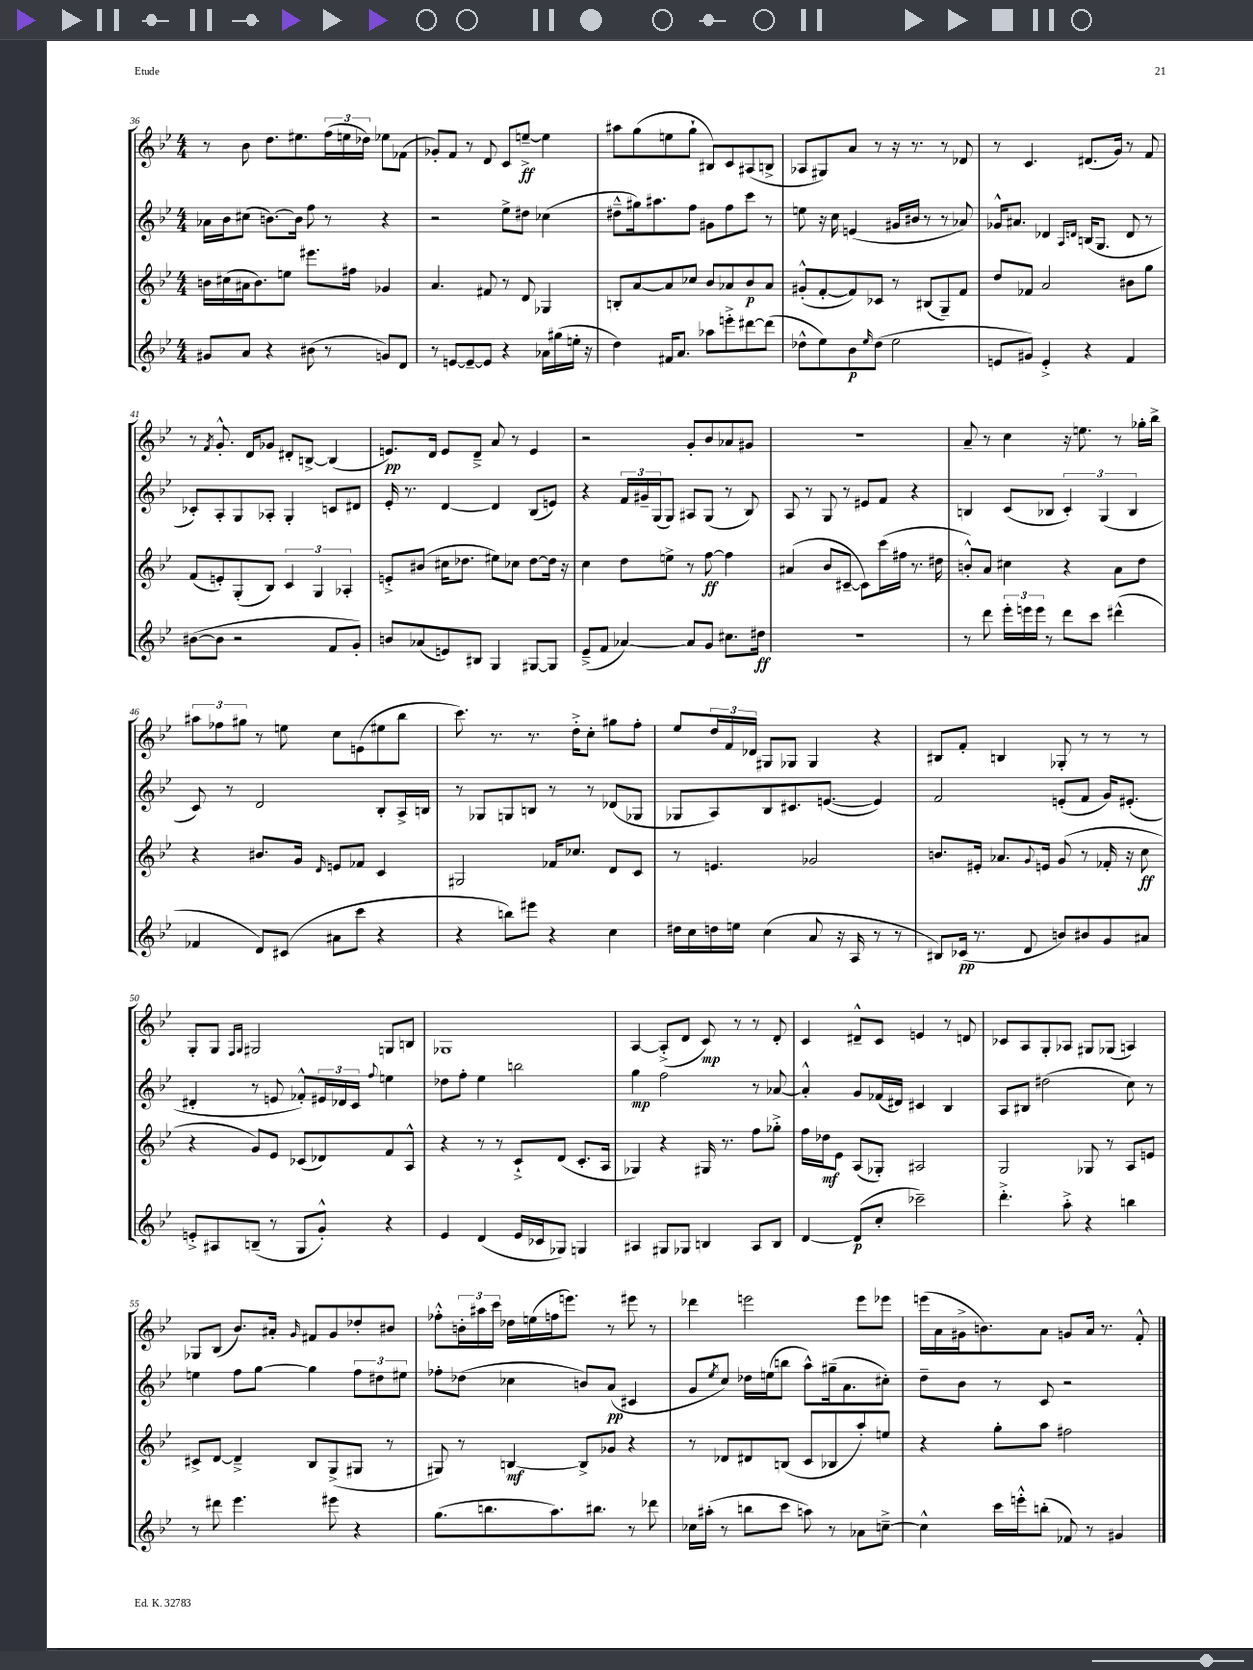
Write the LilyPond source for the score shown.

<<
\new StaffGroup <<
\new Staff = "s0" {
    \clef treble \key bes \major \numericTimeSignature \time 4/4
    r8 bes'8 d''8. eis''8. \tuplet 3/2 { f''16( e''16 des''16) } ees''8 fes'8( |
    ges'8-.) f'8 r8 d'8 c'8 e''8~--->\ff e''4 |
    ais''8 g''8( e''8 g''8-! bis8) c'8 ais8( b8-> |
    aes8 gis8) a'8 r8 r16 r8. r8 des'8 |
    r8 c'4. dis'8.( g'16) r8 f'8 |
    r8 \acciaccatura { f'8 } g'8.-.-^ d'16 ges'8 dis'8-. b8~-> b4( |
    e'8.\pp) d'16 e'8 d'8---> a'8 r8 e'4 |
    r2 g'8-. bes'8 aes'8 gis'8 |
    r1 |
    a'8-- r8 c''4 r16 e''8. r8 ges''16-. bes''16-> |
    \tuplet 3/2 { ais''8 fes''8 gis''8 } r8 e''8 c''8 e'8( eis''8 bes''8 |
    c'''8.) r8. r8. d''16-.-> c''8-. gis''8 f''8-. |
    ees''8 \tuplet 3/2 { d''16 f'16 des'16 } gis8 ges8 ges4 r4 |
    bis8 f'8-. b4 ges8-. r8 r8 r8 |
    g8-. g8 \grace { f16 g16 } gis2 g8 b8 |
    ges1 |
    a4~ a8-.->( d'8 c'8\mp) r8 r8 d'8-. |
    c'4 dis'8---^ c'8 e'4 r8 d'8 |
    ces'8 a8 g8-. aes8 gis8 ges8( a4) |
    ges8 bes8( bes'8.) ais'16-. \grace { g'16 } fis'8 g'8 des''8-. bis'8 |
    fes''8-.-^ \tuplet 3/2 { b'16-. ais''16 c'''16 } des''16 e''16( f''16 e'''8.) r8 eis'''8 r8 |
    des'''4 e'''2 e'''8 ees'''8 |
    e'''16( a'16 gis'16-> b'8.) a'8 g'8 a'16 r8. f'8-.-^ \bar "|." |
}
\new Staff = "s1" {
    \clef treble \key bes \major \numericTimeSignature \time 4/4
    aes'16 bes'16 cis''8( b'8.~) b'16 f''8 r8 r4 |
    r2 ees''8-> dis''8 ces''4( |
    dis''8---^ gis''16) ais''8. f''8 gis'8 f''8 c'''8 r8 |
    e''8 r16 c''16 e'4( gis'16 bis'16 r8 r8 aes'8) |
    ges'16-^ ais'8. des'4 \grace { a16 d'16 } b16( g8. d'8 r8 |
    ces'8-.) a8-. g8 aes8-. g4-. c'8 dis'8 |
    ees'16-. r8. d'4~ d'4 bes8( e'8) |
    r4 \tuplet 3/2 { f'16 gis'16-- g16( } g8) ais8 g8( r8 bes8) |
    a8 r8 g8 r8 eis'8 f'8 r4 |
    b4 c'8( bes8 \tuplet 3/2 { c'4-.) g4( bes4 } |
    c'8) r8 d'2 bes8-. a16-> b16 |
    r8 ges8 g8 b8 r8 r8 des'8( ges8 |
    ges8 a8) bes8 cis'8. e'8.~( e'4) |
    f'2 e'8-.( f'8 g'16) eis'8.-.( |
    dis'4-. r8 e'8 fes'8-.-^) \tuplet 3/2 { eis'16 des'16 c'16 } \appoggiatura { f''8 } e''4 |
    des''8 f''8-. ees''4 b''2 |
    g''4\mp f''2 r8 aes'8~ |
    aes'4-.-^ g'8 fes'16( dis'16) cis'4 bes4 |
    a8 bis8 dis''2( c''8) r8 |
    e''4 f''8 g''8~ g''4 \tuplet 3/2 { f''8 dis''8 eis''8 } |
    fes''8-. des''8( ces''4 b'8) a'8\pp( cis'4 |
    g'8 \acciaccatura { ees''8 } c''8) des''16 e''16( b''8 a''8-^) gis''16--( a'8. cis''8-.) |
    d''8-- bes'8 r8 c'8 r2 \bar "|." |
}
\new Staff = "s2" {
    \clef treble \key bes \major \numericTimeSignature \time 4/4
    b'16 cis''16( ais'16 b'8.) e''8 eis'''8. fis''16 ges'4 |
    a'4. fis'8 r8 d'8 ges4 |
    b8-. a'8~ a'8 ces''8 bes'8 aes'8 bes'8\p aes'8 |
    gis'8-.-^( f'8~-. f'8) ces'8 r8 bis8( g8--) f'8 |
    d''8 fes'8 a'2 bis'8 g''8 |
    f'8( e'8-.) g8-.( bes8) \tuplet 3/2 { c'4 g4 aes4-. } |
    e'8-.-> bis'8( cis''16 des''8. eis''8) ces''8 des''8~ des''16 r16 |
    c''4 d''8 e''8-> r8 f''8~\ff f''4 |
    ais'4( bes'8 cis'8~-- cis'8) c'''16( fis''16 r8. dis''16 |
    b'8-.-^) a'8 cis''4 r4 a'8 d''8 |
    r4 bis'8. g'16 \grace { d'16 } e'8 fes'8 c'4 |
    gis2 fes'16 ces''8. d'8 c'8 |
    r8 e'4. ges'2 |
    b'8. eis'16-. aes'8. \appoggiatura { g'8 } e'16 g'8( r8 fes'16-. r16 c''8\ff |
    r4 g'8) ees'8 ces'8( des'8) f'8 a8-^ |
    r4 r8 r8 c'8-!-> d'8( c'8.-. a16 |
    ges4) r4 gis16 r8. f''8 ges''8-.-> |
    f''16 des''16\mf ees'8 a8( ges8-.) ais2 |
    g2 ges8 r8 a8 e'8 |
    cis'8-> d'8~ d'4---> bes8 g8->( gis8 r8 |
    gis8) r8 b4~\mf b8-> ges'8 r4 |
    r8 des'8 dis'8 b8( c'8 bes8 a''8-.) e''8 |
    r4 g''8-. a''8 fis''2 \bar "|." |
}
\new Staff = "s3" {
    \clef treble \key bes \major \numericTimeSignature \time 4/4
    gis'8 a'8 r4 bis'8( r8 g'8) d'8 |
    r8 e'8~ e'8~-- e'8 r4 aes'16 gis''16( e''16-. r16 |
    d''4) fis'16 a'8. aes''8 e'''8-.-> dis'''8~ dis'''8( |
    des''8-^ ees''8) bes'8\p \grace { ees''16 } des''8( ees''2 |
    e'8 gis'8) e'4-.-> r4 f'4 |
    bis'8~( bis'8 r2 f'8 g'8-.) |
    b'8 aes'8( e'8) bis8 g4 gis8~ gis8 |
    ees'8--->( f'8 aes'4~) aes'8 g'8 cis''8. dis''16\ff |
    R1 |
    r8 d'''8 \tuplet 3/2 { ees'''16-. e'''16 e'''16 } r8 d'''8 c'''8 dis'''4-^( |
    fes'4 d'8) cis'8( ais'8 c'''8 r4 |
    r4 b''8) eis'''8 r4 c''4 |
    dis''16 c''16 d''16 e''16 c''4( a'8 r16 a16 r8 r8 |
    bis8) ces'16\pp( r8. d'8 b'8) bis'8 g'8 ais'8 |
    e'8-.-> ais8 b8--( r8 g8 g'8-.-^) r4 |
    ees'4 d'4( ees'16 ces'16 ges8) g4 |
    ais4 gis8 ges8 b4 ais8 b8 |
    d'4~ d'8\p( c''8-. ces'''2--) |
    d'''4.-.-> a''8-.-> r4 b''4 |
    r8 dis'''8 ees'''4. eis'''8 r4 |
    g''8.( b''8. a''8.) bis''8. r8 des'''8 |
    ces''16 ais''16-.( r8 b''8 c'''8 a''8) r8 aes'8 c''8~---> |
    c''4-^ c'''16 e'''16-.-^ b''8-.( fes'8) r8 gis'4 \bar "|." |
}
>>
>>
\layout { \context { \Score currentBarNumber = #36 } }
